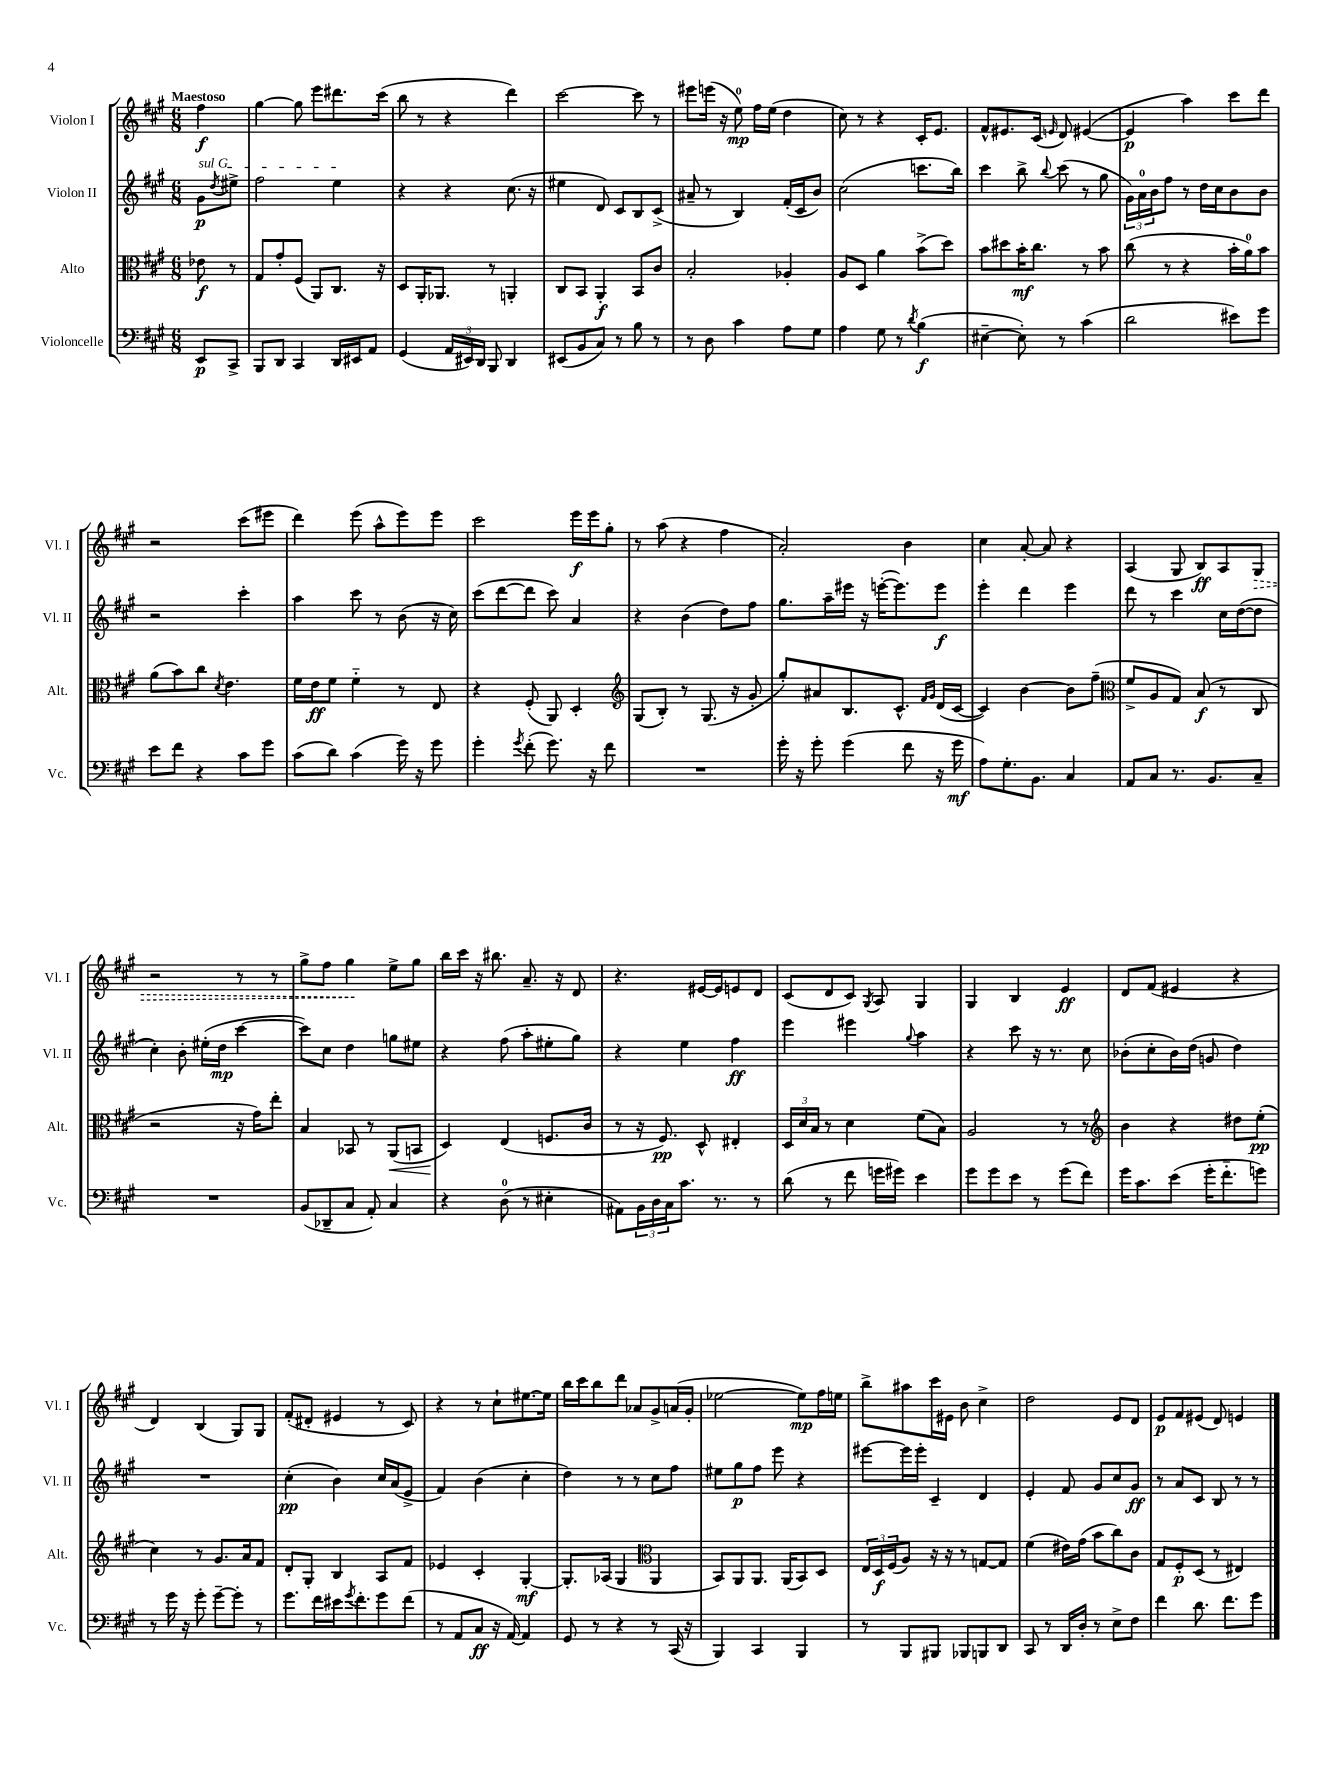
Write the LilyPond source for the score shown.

<<
\new StaffGroup <<
\new Staff = "s0" \with { instrumentName = "Violon I" shortInstrumentName = "Vl. I" } {
    \clef treble \key a \major \numericTimeSignature \time 6/8 \partial 4 \tempo "Maestoso"
    fis''4\f |
    gis''4~ gis''8 e'''8 dis'''8. cis'''16( |
    b''8 r8 r4 d'''4) |
    cis'''2~ cis'''8 r8 |
    eis'''8 e'''16( r16 e''8-0\mp) fis''16 e''16( d''4 |
    cis''8) r8 r4 cis'16-. e'8. |
    fis'8-^ eis'8. cis'16( \grace { e'16 } d'8) eis'4~( |
    eis'4\p a''4) cis'''8 d'''8 |
    r2 cis'''8( eis'''8 |
    d'''4) e'''8( a''8-^ e'''8) e'''8 |
    cis'''2 e'''16\f e'''16 gis''8-. |
    r8 a''8( r4 fis''4 |
    a'2-.) b'4 |
    cis''4 a'8~-. a'8 r4 |
    a4( gis8 b8\ff) a8 \once \override Hairpin.style = #'dashed-line gis8\> |
    r2 r8 r8 |
    gis''8-> fis''8 gis''4\! e''8-> gis''8 |
    b''16 cis'''16 r16 bis''8. a'8.-- r16 d'8 |
    r4. eis'16~ eis'16 e'8 d'8 |
    cis'8( d'8 cis'8) \acciaccatura { gis8 } a8 gis4 |
    gis4 b4 e'4\ff |
    d'8 fis'8( eis'4 r4 |
    d'4) b4( gis8) gis8 |
    fis'8-.( dis'8-. eis'4 r8 cis'8) |
    r4 r8 cis''8-! eis''8.~ eis''16 |
    b''16 cis'''16 b''8 d'''8 aes'8 gis'8-> a'16( gis'16-. |
    ees''2~ ees''8\mp) fis''16 e''16 |
    b''8-> ais''8 cis'''16 eis'16 b'8 cis''4-> |
    d''2 e'8 d'8 |
    e'8\p fis'8 eis'8( d'8) e'4 \bar "|." |
}
\new Staff = "s1" \with { instrumentName = "Violon II" shortInstrumentName = "Vl. II" } {
    \clef treble \key a \major \numericTimeSignature \time 6/8 \partial 4
    \once \override TextSpanner.bound-details.left.text = \markup { \italic "sul G" } gis'8\p\startTextSpan \acciaccatura { d''8 } eis''8-> |
    fis''2 e''4\stopTextSpan |
    r4 r4 cis''8.( r16 |
    eis''4 d'8) cis'8 b8 cis'8->( |
    ais'8-- r8 b4) fis'16-.( cis'16 b'8) |
    cis''2( c'''8. b''16) |
    cis'''4 b''8-> \appoggiatura { b''8 } cis'''8( r8 gis''8 |
    \tuplet 3/2 { gis'16) a'16-0 b'16 } fis''8 r8 d''16 cis''16 b'8 b'8 |
    r2 cis'''4-. |
    a''4 cis'''8 r8 b'8( r16 cis''16) |
    cis'''8( d'''8~ d'''8 cis'''8) a'4 |
    r4 b'4( d''8) fis''8 |
    gis''8. a''16-- eis'''16 r16 e'''16~-.( e'''8.) e'''8\f |
    e'''4-. d'''4 e'''4 |
    d'''8 r8 cis'''4 cis''16 d''16~( d''8 |
    cis''4-.) b'8-. eis''16-.( d''16\mp cis'''4~ |
    cis'''8) cis''8 d''4 g''8 eis''8 |
    r4 fis''8( a''8-. eis''8-. gis''8) |
    r4 e''4 fis''4\ff |
    e'''4 eis'''4 \appoggiatura { gis''8 } a''4 |
    r4 cis'''8 r16 r8. cis''8 |
    bes'8-.( cis''8-. bes'16) d''16( g'8 d''4) |
    R2. |
    cis''4-.\pp( b'4) cis''16 a'16( e'8-> |
    fis'4) b'4( cis''4-. |
    d''4) r8 r8 cis''8 fis''8 |
    eis''8 gis''8\p fis''8 e'''8 r4 |
    eis'''8~ eis'''16 eis'''16-. cis'4-- d'4 |
    e'4-. fis'8 gis'8 cis''8 gis'8\ff |
    r8 a'8 cis'8 b8 r8 r8 \bar "|." |
}
\new Staff = "s2" \with { instrumentName = "Alto" shortInstrumentName = "Alt." } {
    \clef alto \key a \major \numericTimeSignature \time 6/8 \partial 4
    ees'8\f r8 |
    gis8 gis'8-. fis8( a,8) cis8. r16 |
    d8 a,16-. aes,8. r8 a,4-. |
    cis8 b,8 a,4-.\f b,8 cis'8 |
    b2-. aes4-. |
    a8 d8 a'4 b'8->( d''8) |
    b'8 dis''8 b'16-.\mf cis''8. r8 b'8 |
    cis''8( r8 r4 b'16-. a'16-0) b'8 |
    a'8( b'8) cis''8 \acciaccatura { d'8 } e'4. |
    fis'16 e'16\ff fis'8 fis'4-_ r8 e8 |
    r4 fis8-.( a,8) d4-. |
    \clef treble gis8( b8-.) r8 gis8.( r16 gis'8-. |
    gis''8-.) ais'8 b8. cis'8.-^ \grace { fis'16 gis'16 } d'16( cis'16~ |
    cis'4) b'4~ b'8 fis''8--( |
    \clef alto fis'8-> a8 gis8) b8\f( r8 cis8 |
    r2 r16 gis'16) e''8-. |
    b4 bes,8 r8 a,8\<( b,8 |
    d4\!) e4( f8. cis'16 |
    r8 r16 fis8.\pp) d8-^ eis4-. |
    \tuplet 3/2 { d16 d'16 b16 } r8 d'4 fis'8( b8) |
    a2 r8 r8 |
    \clef treble b'4 r4 dis''8 e''8-.\pp( |
    cis''4) r8 gis'8. a'16 fis'8 |
    d'8-. gis8-. b4 a8 fis'8 |
    ees'4 cis'4-. gis4~-.\mf |
    gis8.-. aes16( gis4 \clef alto a,4 |
    b,8) a,8 a,8. a,16( b,8) d8 |
    \tuplet 3/2 { e16 d16\f fis16( } a8) r16 r16 r8 g8~ g8 |
    fis'4( eis'16) gis'16( b'8 cis''8) cis'8 |
    gis8 fis8-.\p d8( r8 eis4) \bar "|." |
}
\new Staff = "s3" \with { instrumentName = "Violoncelle" shortInstrumentName = "Vc." } {
    \clef bass \key a \major \numericTimeSignature \time 6/8 \partial 4
    e,8\p cis,8-> |
    b,,8 d,8 cis,4 d,16 eis,16 a,8 |
    gis,4( \tuplet 3/2 { a,16 eis,16) d,16 } b,,8 d,4 |
    eis,8( b,8 cis8) r8 b8 r8 |
    r8 d8 cis'4 a8 gis8 |
    a4 gis8 r8 \acciaccatura { d'8 } b4\f( |
    eis4~-- eis8-.) r8 cis'4( |
    d'2 eis'8) gis'8 |
    e'8 fis'8 r4 cis'8 gis'8 |
    cis'8( d'8) cis'4( gis'16) r16 gis'8 |
    gis'4-. \acciaccatura { gis'8 } fis'8-.( gis'8.) r16 fis'8 |
    R2. |
    gis'16-. r16 gis'8-. gis'4( fis'8 r16 gis'16\mf |
    a8) gis8.-. b,8. cis4 |
    a,8 cis8 r8. b,8. cis8-- |
    R2. |
    b,8( des,8-- cis8 a,8-.) cis4 |
    r4 d8-0( r8 eis4-. |
    ais,8) \tuplet 3/2 { b,16 d16 cis16 } cis'8. r8. r8 |
    d'8( r8 fis'8 g'16 gis'16) e'4 |
    gis'8 gis'8 e'8 r8 gis'8( fis'8) |
    gis'16 cis'8. e'8( gis'16-. fis'8.-_ g'8) |
    r8 gis'16 r16 gis'8-. gis'8~-- gis'8-. r8 |
    gis'8. fis'16 eis'16 \acciaccatura { gis'8 } fis'8.-. gis'8 fis'8( |
    r8 a,8 cis8\ff r16 a,16~) a,4 |
    gis,8 r8 r4 r8 cis,16( r16 |
    b,,4) cis,4 b,,4 |
    r8 b,,8 bis,,8 bes,,8 b,,8 d,8 |
    cis,8 r8 d,16 d16-. r8 e8-> fis8 |
    fis'4 d'8. fis'8. gis'8 \bar "|." |
}
>>
>>
\layout { \context { \Score \remove "Bar_number_engraver" } }
